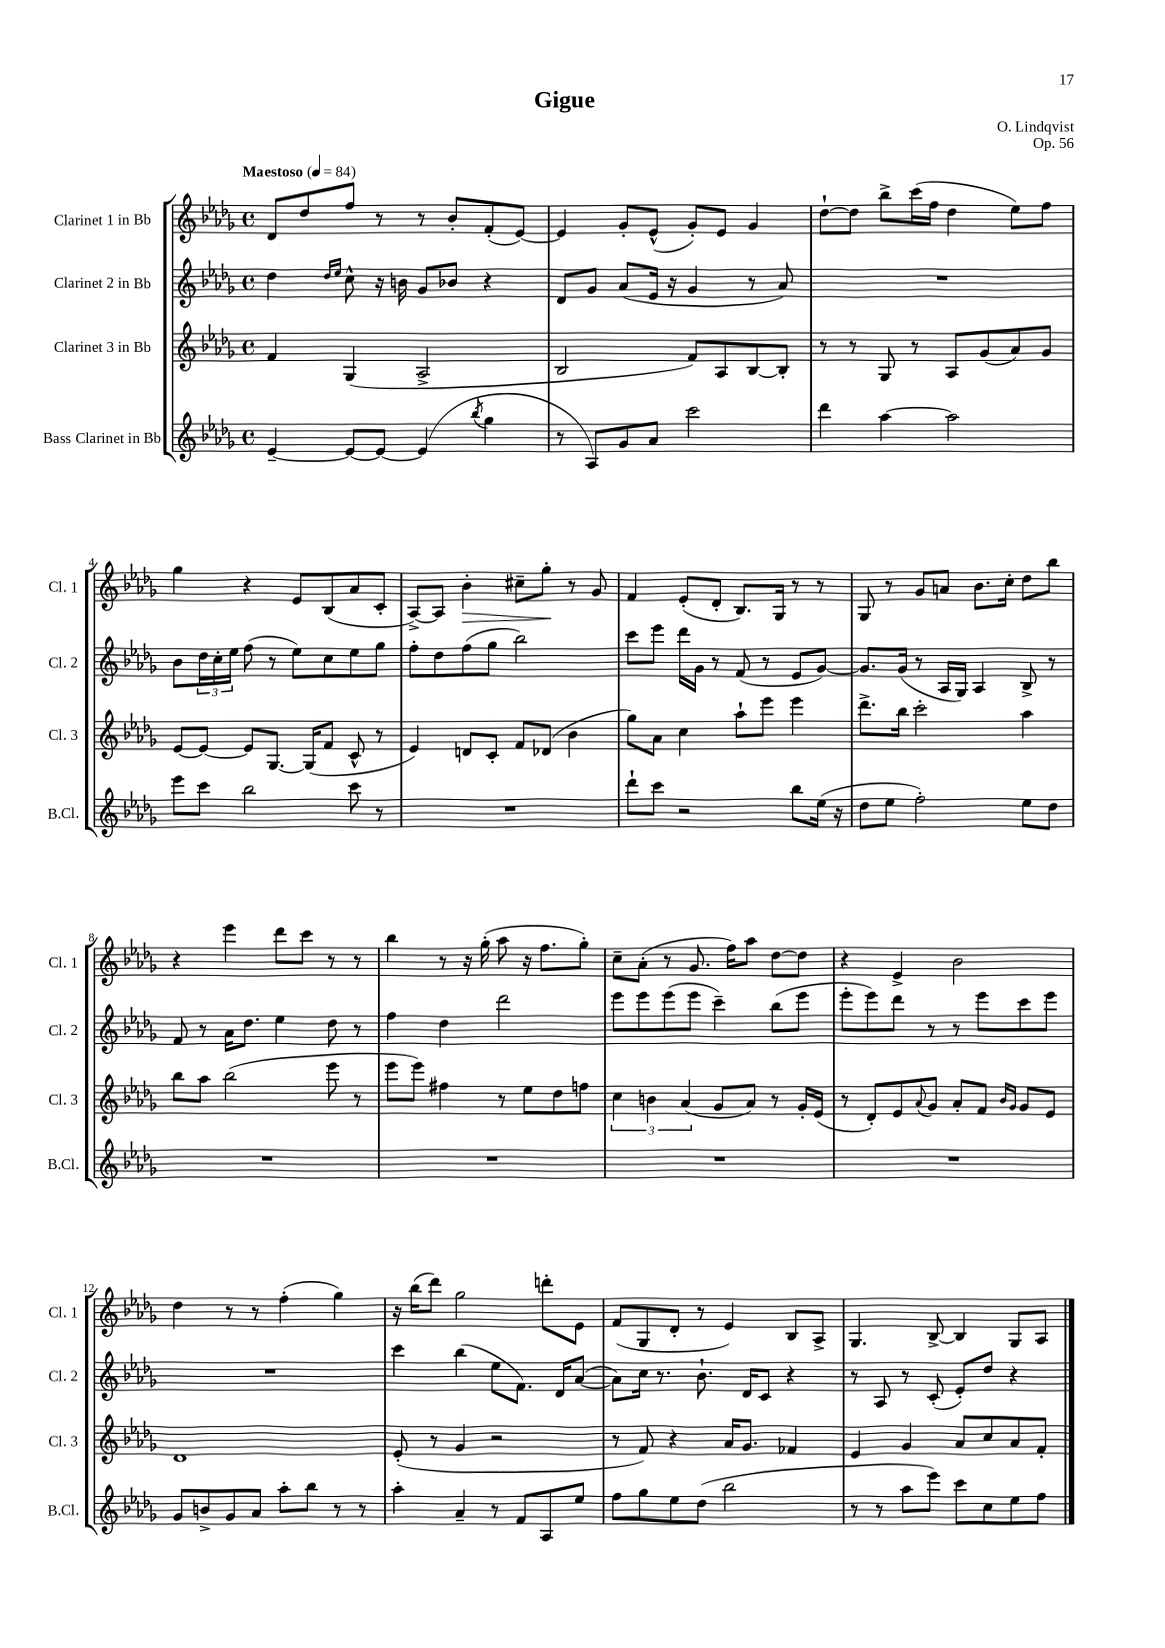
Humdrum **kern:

**kern	**kern	**kern	**kern	**dynam
*part4	*part3	*part2	*part1	*part1
*staff4	*staff3	*staff2	*staff1	*staff1
*I"Bass Clarinet in Bb	*I"Clarinet 3 in Bb	*I"Clarinet 2 in Bb	*I"Clarinet 1 in Bb	*
*I'B.Cl.	*I'Cl. 3	*I'Cl. 2	*I'Cl. 1	*
*clefG2	*clefG2	*clefG2	*clefG2	*
*k[b-e-a-d-g-]	*k[b-e-a-d-g-]	*k[b-e-a-d-g-]	*k[b-e-a-d-g-]	*
*M4/4	*M4/4	*M4/4	*M4/4	*
*met(c)	*met(c)	*met(c)	*met(c)	*
*MM84	*MM84	*MM84	*MM84	*
=1	=1	=1	=1	=1
!	!	!	!LO:TX:a:B:t=Maestoso	!
[4e-~/	4f/	4dd-\	8d-/L	.
.	.	.	8dd-/	.
.	.	16qqdd-/LL	.	.
.	.	16qqee-/JJ	.	.
8e-/L_	(4G-/	8cc^^\	8ff/J	.
8e-/J_	.	16r	8r	.
.	.	16bn\	.	.
(4e-/]	2A-^/	8g-/L	8r	.
.	.	8b-X/J	8b-'/L	.
8qbb-/	.	.	.	.
4gg-\	.	4r	(8f'/	.
.	.	.	[8e-/J)	.
=2	=2	=2	=2	=2
8r	2B-/	8d-/L	4e-/]	.
8A-/L)	.	8g-/J	.	.
8g-/	.	(8a-/L	8g-'/L	.
8a-/J	.	16e-/Jk	(8e-^^/J	.
.	.	16r	.	.
2ccc\	8f/L)	4g-/	8g-'/L)	.
.	8A-/	.	8e-/J	.
.	[8B-/	8r	4g-/	.
.	8B-'/J]	8a-/)	.	.
=3	=3	=3	=3	=3
4ddd-\	8r	1r	[8dd-`\L	.
.	8r	.	8dd-\J]	.
[4aa-\	8G-/	.	8bb-^\L	.
.	8r	.	(16ccc\L	.
.	.	.	16ff\JJ	.
2aa-\]	8A-/L	.	4dd-\	.
.	(8g-/	.	.	.
.	8a-/)	.	8ee-\L)	.
.	8g-/J	.	8ff\J	.
!!LO:LB:g=z
=4	=4	=4	=4	=4
8eee-\L	[8e-/L	8b-\L	4gg-\	.
8ccc\J	8e-/J_	24dd-\L	.	.
.	.	24cc'\	.	.
.	.	24ee-\JJ	.	.
2bb-\	8e-/L]	(8ff\	4r	.
.	[8.G-/J	8r	.	.
.	.	8ee-\L)	8e-/L	.
.	(16G-/KL]	.	.	.
.	8f/J	8cc\	(8B-/	.
8ccc\	8c^^/	8ee-\	8a-/	.
8r	8r	8gg-\J	8c'/J	.
=5	=5	=5	=5	=5
1r	4e-/)	8ff'\L	[8A-^/L)	.
.	.	8dd-\	8A-/J]	.
!	!	!	!	!LO:HP:b
.	8dn/L	(8ff\	4b-'\	>
.	8c'/J	8gg-\J	.	.
.	8f/L	2bb-\)	8cc#X~\L	.
.	(8d-X/J	.	8gg-'\J	.
.	4b-\	.	8r	]
.	.	.	8g-/	.
=6	=6	=6	=6	=6
8ddd-`\L	8gg-\L)	8ccc\L	4f/	.
8ccc\J	8a-\J	8eee-\J	.	.
2r	4cc\	16ddd-\LL	(8e-'/L	.
.	.	16g-\JJ	.	.
.	.	8r	8d-'/J	.
.	8aa-`\L	(8f/	8.B-/L)	.
.	8eee-\J	8r	.	.
.	.	.	16G-/Jk	.
8bb-\L	4eee-\	8e-/L	8r	.
(16ee-\Jk	.	[8g-/J)	8r	.
16r	.	.	.	.
=7	=7	=7	=7	=7
8dd-\L	8.ddd-^\L	8.g-/L]	8G-/	.
8ee-\J	.	.	8r	.
.	16bb-\Jk	(16g-/Jk	.	.
2ff'\)	2ccc'\	8r	8g-/L	.
.	.	16A-/LL	8an/J	.
.	.	16G-/JJ)	.	.
.	.	4A-/	8.b-\L	.
.	.	.	16cc'\Jk	.
8ee-\L	4aa-\	8B-^/	8dd-\L	.
8dd-\J	.	8r	8bb-\J	.
!!LO:LB:g=z
=8	=8	=8	=8	=8
1r	8bb-\L	8f/	4r	.
.	8aa-\J	8r	.	.
.	(2bb-\	16a-\KL	4eee-\	.
.	.	8.dd-\J	.	.
.	.	4ee-\	8ddd-\L	.
.	.	.	8ccc\J	.
.	8eee-\	8dd-\	8r	.
.	8r	8r	8r	.
=9	=9	=9	=9	=9
1r	8eee-\L	4ff\	4bb-\	.
.	8eee-\J)	.	.	.
.	4ff#X\	4dd-\	8r	.
.	.	.	16r	.
.	.	.	(16gg-'\	.
.	8r	2ddd-\	8aa-\	.
.	8ee-\L	.	16r	.
.	.	.	8.ff\L	.
.	8dd-\	.	.	.
.	8ffn\J	.	8gg-'\J)	.
=10	=10	=10	=10	=10
1r	6cc\	8eee-\L	8cc~\L	.
.	.	8eee-\	(8a-'\J	.
.	6bn\	.	.	.
.	.	(8eee-\	8r	.
.	(6a-/	.	.	.
.	.	8eee-\J	8.g-/	.
.	8g-/L	4ccc~\)	.	.
.	.	.	16ff\KL)	.
.	8a-/J)	.	8aa-\J	.
.	8r	(8bb-\L	[8dd-\L	.
.	16g-'/LL	8eee-\J	8dd-\J]	.
.	(16e-/JJ	.	.	.
=11	=11	=11	=11	=11
1r	8r	8eee-'\L	4r	.
.	8d-'/L)	8eee-\)	.	.
.	8e-/	8ddd-\J	4e-^/	.
.	8qqa-/	.	.	.
.	8g-/J	8r	.	.
.	8a-'/L	8r	2b-\	.
.	8f/J	8eee-\L	.	.
.	16qqb-/LL	.	.	.
.	16qqg-/JJ	.	.	.
.	8g-/L	8ccc\	.	.
.	8e-/J	8eee-\J	.	.
!!LO:LB:g=z
=12	=12	=12	=12	=12
8g-/L	1d-	1r	4dd-\	.
8bn^/	.	.	.	.
8g-/	.	.	8r	.
8a-/J	.	.	8r	.
8aa-'\L	.	.	(4ff'\	.
8bb-\J	.	.	.	.
8r	.	.	4gg-\)	.
8r	.	.	.	.
=13	=13	=13	=13	=13
4aa-'\	(8e-'/	4ccc\	16r	.
.	.	.	(16bb-\KL	.
.	8r	.	8ddd-\J)	.
4a-~/	4g-/	(4bb-\	2gg-\	.
8r	2r	8ee-\L	.	.
8f/L	.	8.f\J)	.	.
8A-/	.	.	8dddn'\L	.
.	.	16d-/KL	.	.
8ee-/J	.	([8a-/J	8e-\J	.
=14	=14	=14	=14	=14
8ff\L	8r	8a-\L])	(8f/L	.
8gg-\	8f/)	16cc\Jk	8G-/	.
.	.	8.r	.	.
8ee-\	4r	.	8d-'/J	.
(8dd-\J	.	8.b-`\	8r	.
2bb-\	16a-/KL	.	4e-/)	.
.	8.g-/J	16d-/KL	.	.
.	.	8c/J	.	.
.	4f-X/	4r	8B-/L	.
.	.	.	8A-^/J	.
=15	=15	=15	=15	=15
8r	4e-/	8r	4.G-/	.
8r	.	8A-/	.	.
8aa-\L	4g-/	8r	.	.
8eee-\J)	.	(8c'/	[8B-^/	.
8ccc\L	8a-/L	8e-'/L)	4B-/]	.
8cc\	8cc/	8dd-/J	.	.
8ee-\	8a-/	4r	8G-/L	.
8ff\J	8f'/J	.	8A-/J	.
==	==	==	==	==
*-	*-	*-	*-	*-
